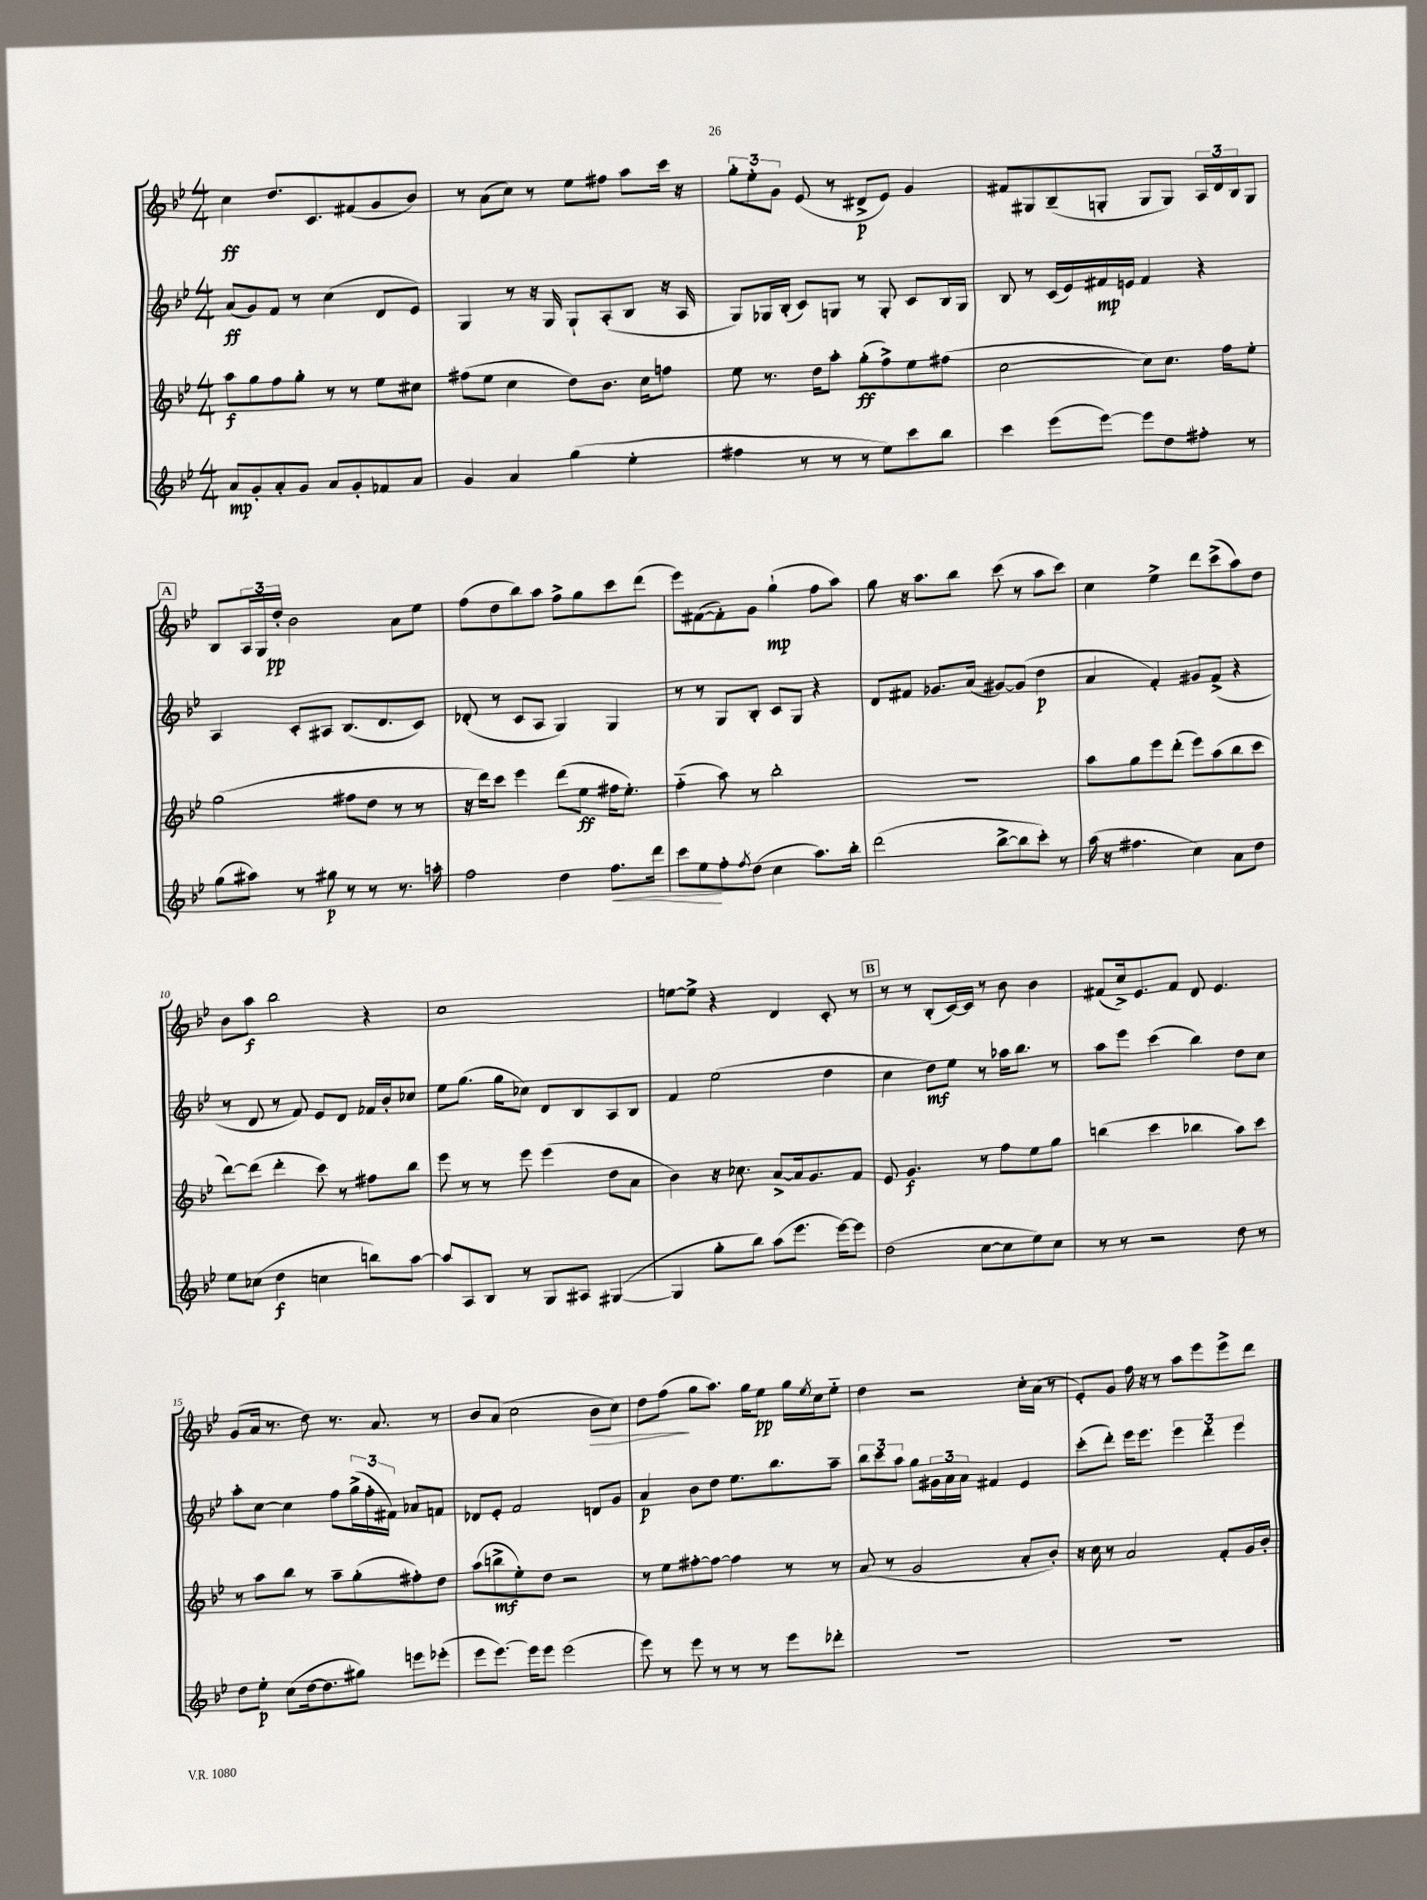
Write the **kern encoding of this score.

**kern	**kern	**kern	**kern
*staff4	*staff3	*staff2	*staff1
*clefG2	*clefG2	*clefG2	*clefG2
*k[b-e-]	*k[b-e-]	*k[b-e-]	*k[b-e-]
*M4/4	*M4/4	*M4/4	*M4/4
8a/L	8aa\L	(8a/L	4cc\
8g'/	8gg\	8g/)	.
8a'/	8ff\	8f/J	8.dd/L
8g/J	8gg'\J	8r	.
.	.	.	8.c/
8a/L	8r	(4cc\	.
8g'/	8r	.	(8f#/
8f-/	8ee-\L	8d/L	8g/
8a/J	8cc#\J	8e-/J)	8b-/J)
=	=	=	=
4g/	(8ff#\L	4G/	8r
.	8ee-\J	.	(8a\L
4a/	4cc\	8r	8cc\J)
.	.	16r	8r
.	.	16G/	.
(4gg\	8dd\L)	8G`/L	8ee-\L
.	8.b-\J	(8A'/	8ff#\J
4ee-'\	.	8B-/J	8aa\L
.	16cc\LK	.	.
.	8ff\J	16r	16ccc\Jk
.	.	16A/	16r
=	=	=	=
4ff#\	8ee-\	8G/L)	12gg'\L
.	.	.	12ee-'\
.	8.r	16G-/L	.
.	.	.	12g\J
.	.	(16B-'/JJ	.
8r	.	8c/L)	(8e-/
.	16dd\LK	.	.
8r	8aa'\J	8G/J	8r
8r	(8gg'\L	8r	8d#^/L
8ee-\L)	8ff^\)	8G'/	8e-/J)
8ccc\	8ee-\	8c/L	4g/
8bb-\J	(8ff#\J	16B-/L	.
.	.	16G/JJ	.
=	=	=	=
4ccc\	[2cc\	8B-/	8f#/L
.	.	8r	8G#/
(8eee-\L	.	(16c/LL	(8B-~/
.	.	16e-/)	.
[8eee-\J)	.	16f#/	8G'/J
.	.	16e/JJ	.
8eee-\]L	8cc\]L)	4f#/	8G/L
8dd\	8.cc\J	.	8G/J)
8ff#'\J	.	4r	24A/LL
.	.	.	24d/
.	16ff\LK	.	.
.	.	.	24B-/J
8r	8ee-'\J	.	8G/J
=	=	=	=
(8gg\L	(2gg\	4A/	8B-/L
8aa#\J)	.	.	24A/L
.	.	.	24G/
.	.	.	24dd'/JJ
8r	.	8c'/L	2b-\
8gg#\	.	8A#/J	.
8r	8ff#\L	(8.B-/L	.
8r	8dd\J	.	.
.	.	8.d/	.
8.r	8r	.	8a\L
.	8r	8c/J)	8ee-\J
16aa'\	.	.	.
=	=	=	=
2ff\	16r	(8d-'/	(8ff\L
.	16ddd\LK)	.	.
.	8ccc\J	8r	8dd\
.	4eee-\	8c/L	8bb-\)
.	.	8A/J	8aa\J
4dd\	(8ddd\L	4G/)	8ff^\L
.	8ee-\J	.	8gg\
8.ff\L	16ff#\LK	4G/	8ccc\
.	8.ee-'\J)	.	.
.	.	.	(8ddd\J
16ddd\Jk	.	.	.
=	=	=	=
8ccc\L	(4ff'~\	8r	8eee-\L)
8ee-\	.	8r	([8f#\
8ff'\	8aa\)	8G/L	8f#'\])
8qff/	.	.	.
(8dd\J	8r	8B-'/J	8g\J
4cc\	2bb-'\	8c/L	(4gg`\
.	.	8G/J	.
8.aa\L)	.	4r	8ff\L
.	.	.	8aa\J)
16bb-'\Jk	.	.	.
=	=	=	=
(2ddd\	1r	8d/L	8gg\
.	.	8f#/J	16r
.	.	.	8.aa\L
.	.	8.g-/L	.
.	.	.	8bb-\J
.	.	(16a/Jk	.
[8bb-^\L	.	[8g#/L)	(8ccc\
8bb-\]	.	(8g#/]J	8r
8ccc'\J)	.	4dd\	8aa\L
8r	.	.	8ccc\J)
=	=	=	=
(16aa\	8aa\L	4a/	4cc\
16r	.	.	.
4.ff#\	8gg\	.	.
.	8eee-\	4f'/)	4ee-^\
.	(8ddd'\J	.	.
4cc\)	8eee-\L)	8g#/L	8ddd\L
.	(8aa\	(8f^/J	(8ccc^\
8a\L	8bb-\	4r	8aa\)
8dd\J	8ccc\J	.	8dd\J
=	=	=	=
8ee-\L	[8ddd\L)	8r	8b-\L
(8cc-\J	(8ddd\]J	8d/	8aa\J
4dd\	4ddd'\	8r	2bb-\
.	.	8f/)	.
4cc\	8ccc\)	8e-/L	.
.	8r	8d/J	.
8bb\L)	8ff#\L	16f-/LL	4r
.	.	16b-'/J	.
[8aa\J	8bb-\J	8cc-/J	.
=	=	=	=
8aa/]L	8eee-\	8ee-\L	1cc
8A/	8r	(8.gg\J	.
8B-/J	8r	.	.
.	.	16gg\LK	.
8r	8eee-\	8cc-\J)	.
8G/L	(4eee-\	8d/L	.
8A#/J	.	8B-/	.
([4G#/	8dd\L	8A/	.
.	8a\J	8B-/J	.
=	=	=	=
4G#/]	4b-\)	4f/	[8ee\L
.	.	.	8ee^\]J
8gg'\L	16r	(2ee-\	4r
.	8.cc-\	.	.
8bb-\J)	.	.	.
(8aa\L	[8a^/L	.	4d/
8.eee-\J	16a/]k	.	.
.	8.g/	.	.
.	.	4dd\	8c'/
[16eee-\LK)	.	.	.
8eee-\]J	8f/J	.	8r
=	=	=	=
(2dd\	8e-/	4cc\	8r
.	4.g/	.	8r
.	.	8dd\L)	(8B-'/L
.	.	8ee-\J	[16c/L)
.	.	.	16c/]JJ
[8cc\L	8r	8r	8r
8cc\]	8ff\L	16aa-\LK	8b-\
.	.	8.bb-\J	.
8ee-\)	8ee-\	.	4b-\
8cc\J	8gg\J	8r	.
=	=	=	=
8r	(4bb\	8aa\L	(8f#/L
8r	.	8eee-\J	16cc^/k)
.	.	.	8.e-/
2r	4ccc\	(4ccc\	.
.	.	.	8f#/J
.	4bb-\	4bb-\)	8d/
.	.	.	4.e-/
8dd\	8aa\L)	8dd\L	.
8r	8ccc\J	8cc\J	.
=	=	=	=
8dd\L	8r	8aa'\L	(8g/L
8ee-'\J	8aa\L	[8cc\J	16a/Jk
.	.	.	8.r
(8cc\L	8bb-\J	4cc\]	.
[16dd\k	8r	.	8dd\)
8.dd\]	.	.	.
.	8aa~\L	8ff\L	8.r
8gg#\J)	(8gg'\	(24gg^\L	.
.	.	24ff'\	.
.	.	.	8.a/
.	.	24f#\JJ)	.
8eee\L	8ff#'\)	8a-/L	.
(8eee-'\J	8dd\J	8f/J	8r
=	=	=	=
8eee-\L	(8aa\L	8d-/L	8b-/L
[8.eee-\J)	8bb^\	8e-'/J	(8a/J
.	8ee-'\)	2f/	2cc\
16eee-\]LK	.	.	.
8eee-\J	8dd\J	.	.
(2eee-\	2r	.	.
.	.	8d/L	8b-\L
.	.	8g/J	8cc\J)
=	=	=	=
8eee-\)	8r	4a/	8dd\L
8r	8ee-\L	.	(8ff\J
8eee-\	[8ff#'\	8b-\L	8gg\L
8r	8ff#\_J	8dd\J	8.aa\J)
8r	4ff#\]	8.ee-\L	.
.	.	.	16gg\LK
8r	.	.	8ee-\J
.	.	8.bb-\	.
8eee-\L	8r	.	16gg\LL
.	.	.	8qee-/
.	.	.	16cc\J
8ddd-'\J	8r	8aa~\J	8ee-'~\J
=	=	=	=
1r	(8a/	12bb-\L	4dd\
.	.	12ccc\	.
.	8r	.	.
.	.	12aa\J	.
.	2g/	8gg\L	2r
.	.	24g#\L	.
.	.	24a\	.
.	.	24a\JJ	.
.	.	4f#/	.
.	8a'/L	4e-/	16cc'\LL
.	.	.	(16a\JJ
.	8b-'/J)	.	8r
=	=	=	=
1r	16r	(8ccc'\L	8e-'/L)
.	16cc\	.	.
.	8r	8ddd'\J)	8g/J
.	2a/	16eee-\LK	16ff\
.	.	8.eee-\J	16r
.	.	.	8r
.	.	6eee-\	8aa\L
.	.	.	8eee-\
.	.	6ddd'\	.
.	8f'/L	.	8eee-^\
.	.	6eee-\	.
.	16g/L	.	8ddd\J
.	16b-'/JJ	.	.
==	==	==	==
*-	*-	*-	*-
